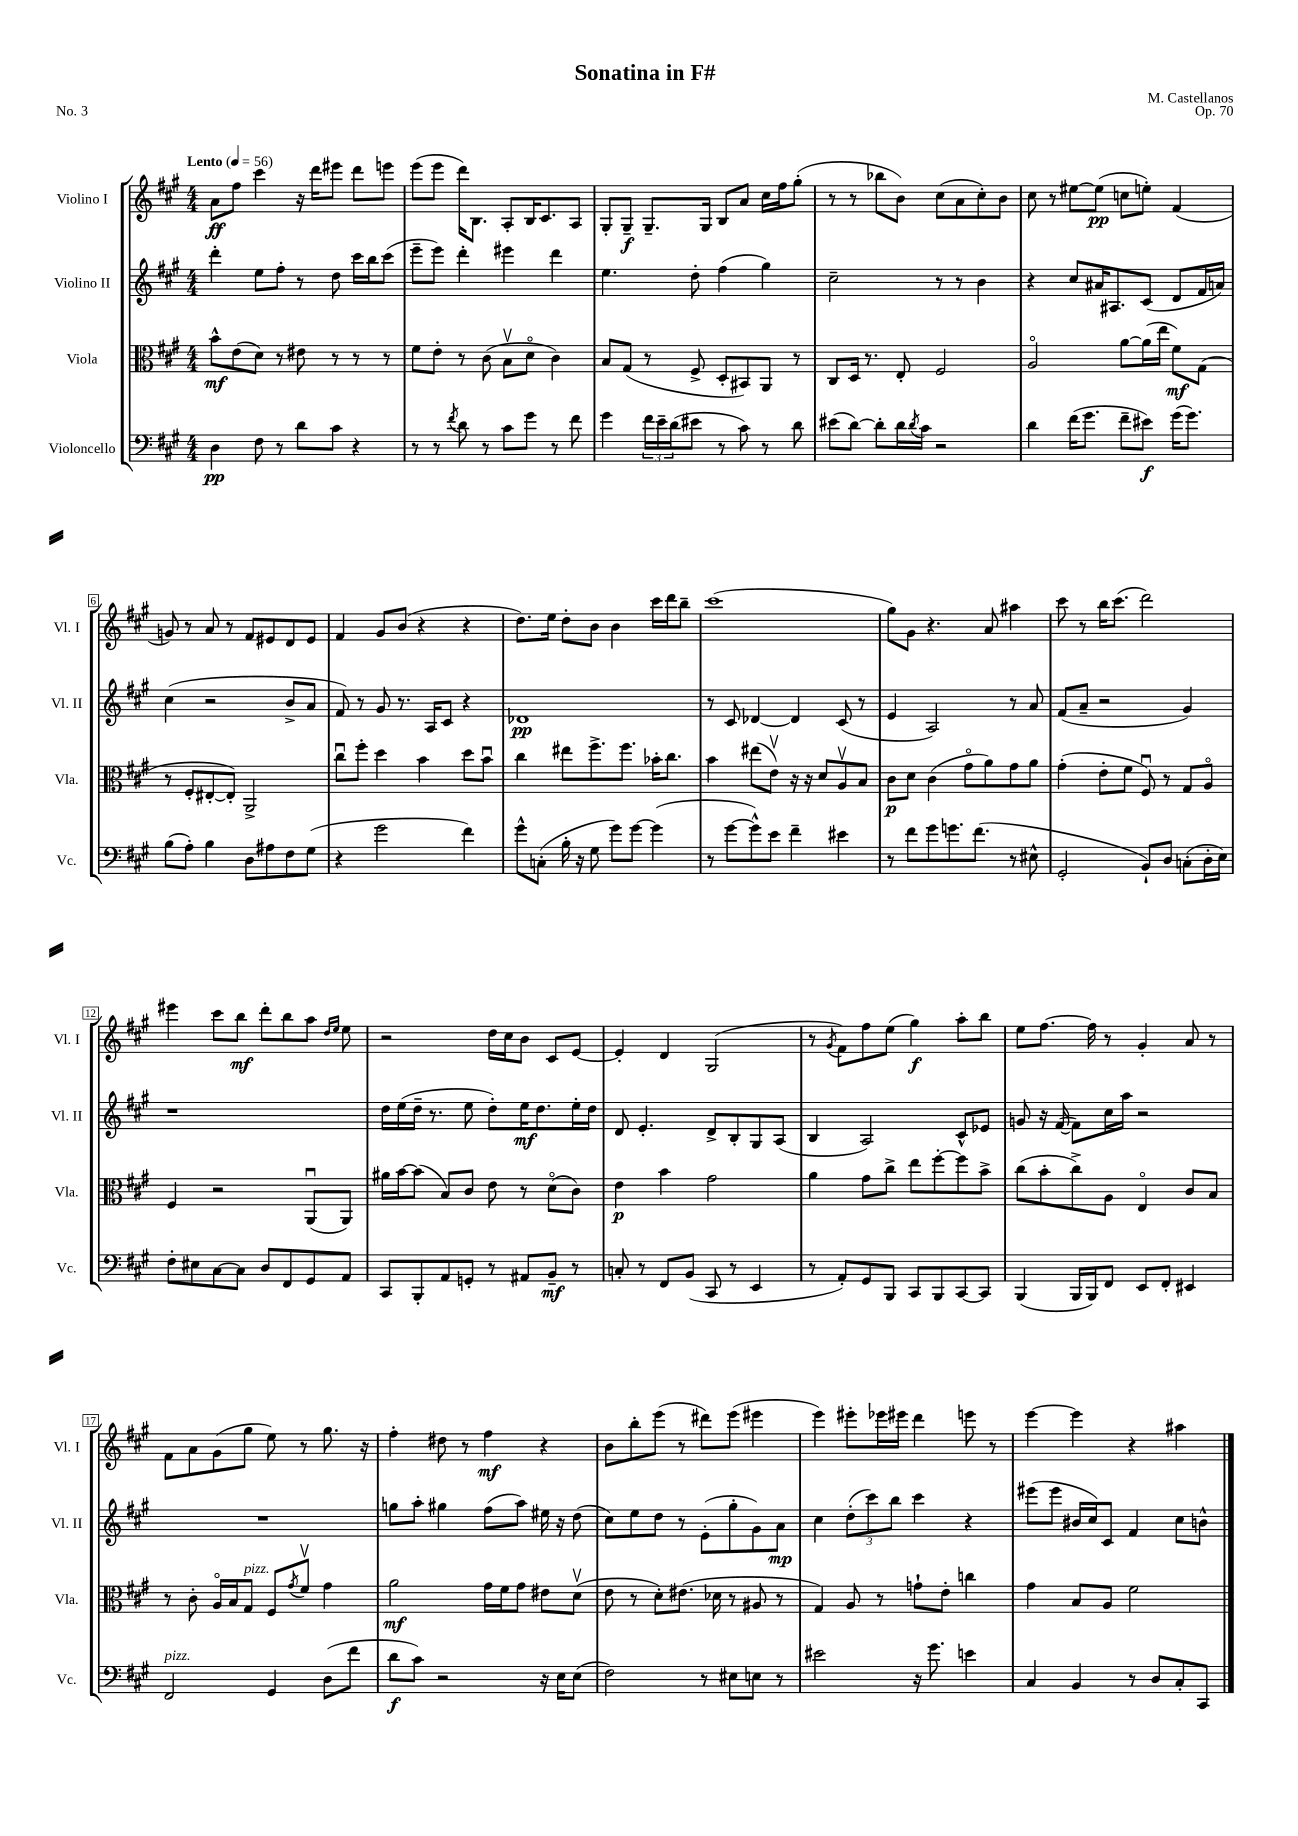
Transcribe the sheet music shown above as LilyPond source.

\header { title = "Sonatina in F#" composer = "M. Castellanos" opus = "Op. 70" piece = "No. 3" }
<<
\new StaffGroup <<
\new Staff = "s0" \with { instrumentName = "Violino I" shortInstrumentName = "Vl. I" } {
    \clef treble \key a \major \numericTimeSignature \time 4/4 \tempo "Lento" 4 = 56
    a'8\ff fis''8 cis'''4 r16 d'''16 eis'''8 d'''8 e'''8 |
    e'''8( e'''8 d'''16) b8. a8-. b16 cis'8. a8 |
    gis8-. gis8--\f gis8.-- gis16 b8 a'8 cis''16 fis''16 gis''8-.( |
    r8 r8 bes''8 b'8) cis''8( a'8 cis''8-.) b'8 |
    cis''8 r8 eis''8~ eis''8\pp( c''8 e''8-.) fis'4( |
    g'8) r8 a'8 r8 fis'8 eis'8 d'8 eis'8 |
    fis'4 gis'8 b'8( r4 r4 |
    d''8.) e''16 d''8-. b'8 b'4 cis'''16 d'''16 b''8-- |
    cis'''1( |
    gis''8) gis'8 r4. a'8 ais''4 |
    cis'''8 r8 b''16 cis'''8.( d'''2) |
    eis'''4 cis'''8 b''8\mf d'''8-. b''8 a''8 \grace { d''16 e''16 } e''8 |
    r2 d''16 cis''16 b'8 cis'8 e'8~ |
    e'4-. d'4 gis2( |
    r8 \acciaccatura { gis'8 } fis'8) fis''8 e''8( gis''4\f) a''8-. b''8 |
    e''8 fis''8.~ fis''16 r8 gis'4-. a'8 r8 |
    fis'8 a'8 gis'8( gis''8 e''8) r8 gis''8. r16 |
    fis''4-. dis''8 r8 fis''4\mf r4 |
    b'8 b''8-. e'''8( r8 dis'''8) e'''8( eis'''4 |
    e'''4) eis'''8-. ees'''16 eis'''16 d'''4 e'''8 r8 |
    e'''4~ e'''4 r4 ais''4 \bar "|." |
}
\new Staff = "s1" \with { instrumentName = "Violino II" shortInstrumentName = "Vl. II" } {
    \clef treble \key a \major \numericTimeSignature \time 4/4
    d'''4-. e''8 fis''8-. r8 d''8 cis'''16 b''16 cis'''8( |
    e'''8-- e'''8) d'''4-. eis'''4 d'''4 |
    e''4. d''8-. fis''4( gis''4) |
    cis''2-- r8 r8 b'4 |
    r4 cis''8 ais'16 ais8. cis'8( d'8 fis'16 a'16) |
    cis''4( r2 b'8-> a'8 |
    fis'8) r8 gis'8 r8. a16 cis'8 r4 |
    des'1\pp |
    r8 cis'8 des'4~ des'4 cis'8( r8 |
    e'4 a2) r8 a'8 |
    fis'8( a'8-- r2 gis'4) |
    r1 |
    d''16 e''16( d''16-- r8. e''8 d''8-.) e''16\mf d''8. e''16-. d''16 |
    d'8 e'4.-. d'8-> b8-. gis8 a8( |
    b4 a2) cis'8-^ ees'8 |
    g'8 r16 fis'16~( fis'8) cis''16 a''16 r2 |
    R1 |
    g''8 a''8-. gis''4 fis''8( a''8) eis''16 r16 d''8( |
    cis''8) e''8 d''8 r8 e'8-.( gis''8-. gis'8) a'8\mp |
    cis''4 \tuplet 3/2 { d''8-.( cis'''8) b''8 } cis'''4 r4 |
    eis'''8( eis'''8 bis'16 cis''16) cis'8 fis'4 cis''8 b'8-^ \bar "|." |
}
\new Staff = "s2" \with { instrumentName = "Viola" shortInstrumentName = "Vla." } {
    \clef alto \key a \major \numericTimeSignature \time 4/4
    b'8-^\mf e'8( d'8) r8 eis'8 r8 r8 r8 |
    fis'8 e'8-. r8 cis'8( b8\upbow d'8\flageolet cis'4) |
    b8 gis8( r8 fis8-> d8-. bis,8) a,8 r8 |
    cis8 d16 r8. e8-. fis2 |
    a2\flageolet a'8~ a'16( e''16 fis'8\mf) gis8( |
    r8 fis8-. eis8~-. eis8-.) a,2-> |
    cis''8\downbow fis''8-. d''4 b'4 d''8 b'8\downbow |
    cis''4 eis''8 fis''8.-> fis''8. bes'16-. cis''8. |
    b'4 eis''8( e'8\upbow) r16 r16 d'8 a8\upbow b8 |
    cis'8\p d'8 cis'4( gis'8\flageolet a'8) gis'8 a'8 |
    gis'4-.( e'8-. fis'8 fis8\downbow) r8 gis8 a8\flageolet |
    fis4 r2 a,8\downbow( a,8) |
    ais'16 b'16~ b'8( b8) cis'8 e'8 r8 d'8\flageolet( cis'8) |
    e'4\p b'4 gis'2 |
    a'4 gis'8 cis''8-> e''8 fis''8~-. fis''8 b'8-> |
    cis''8( b'8-. cis''8->) a8 e4\flageolet cis'8 b8 |
    r8 cis'8-. a16\flageolet b16 gis8^\markup { \italic "pizz." } fis8 \acciaccatura { gis'8 } fis'8\upbow gis'4 |
    a'2\mf gis'16 fis'16 gis'8 eis'8 d'8\upbow( |
    e'8 r8 d'8-.) eis'8.( des'16 r8 ais8 r8 |
    gis4) a8 r8 g'8-! e'8-. c''4 |
    gis'4 b8 a8 fis'2 \bar "|." |
}
\new Staff = "s3" \with { instrumentName = "Violoncello" shortInstrumentName = "Vc." } {
    \clef bass \key a \major \numericTimeSignature \time 4/4
    d4\pp fis8 r8 d'8 cis'8 r4 |
    r8 r8 \acciaccatura { fis'8 } d'8 r8 cis'8 gis'8 r8 fis'8 |
    gis'4 \tuplet 3/2 { fis'16 e'16-- d'16( } eis'8 r8 cis'8) r8 d'8 |
    eis'8( d'8~) d'8-. d'16 \acciaccatura { d'8 } cis'16 r2 |
    d'4 fis'16( gis'8. fis'8-- eis'8\f) gis'16( gis'8.) |
    b8( a8-.) b4 d8 ais8 fis8 gis8( |
    r4 gis'2 fis'4) |
    gis'8-^ c8-.( b16-. r16 gis8 gis'8) gis'8~ gis'4( |
    r8 gis'8~ gis'8-^) e'8 fis'4-- eis'4 |
    r8 fis'8 gis'8 g'8. fis'8.( r8 eis8-^ |
    gis,2-. b,8-!) d8 c8-.( d16-. e16) |
    fis8-. eis8 cis8~ cis8 d8 fis,8 gis,8 a,8 |
    cis,8 b,,8-. a,8 g,8-. r8 ais,8 b,8--\mf r8 |
    c8-. r8 fis,8 b,8( cis,8 r8 e,4 |
    r8 a,8-.) gis,8 b,,8 cis,8 b,,8 cis,8~ cis,8 |
    b,,4( b,,16 b,,16) fis,8 e,8 fis,8-. eis,4 |
    fis,2^\markup { \italic "pizz." } gis,4 d8( fis'8 |
    d'8\f cis'8) r2 r16 e16 e8( |
    fis2) r8 eis8 e8 r8 |
    eis'2 r16 gis'8. e'4 |
    cis4 b,4 r8 d8 cis8-. cis,8 \bar "|." |
}
>>
>>
\layout { \context { \Score \override BarNumber.stencil = #(make-stencil-boxer 0.1 0.3 ly:text-interface::print) } }
